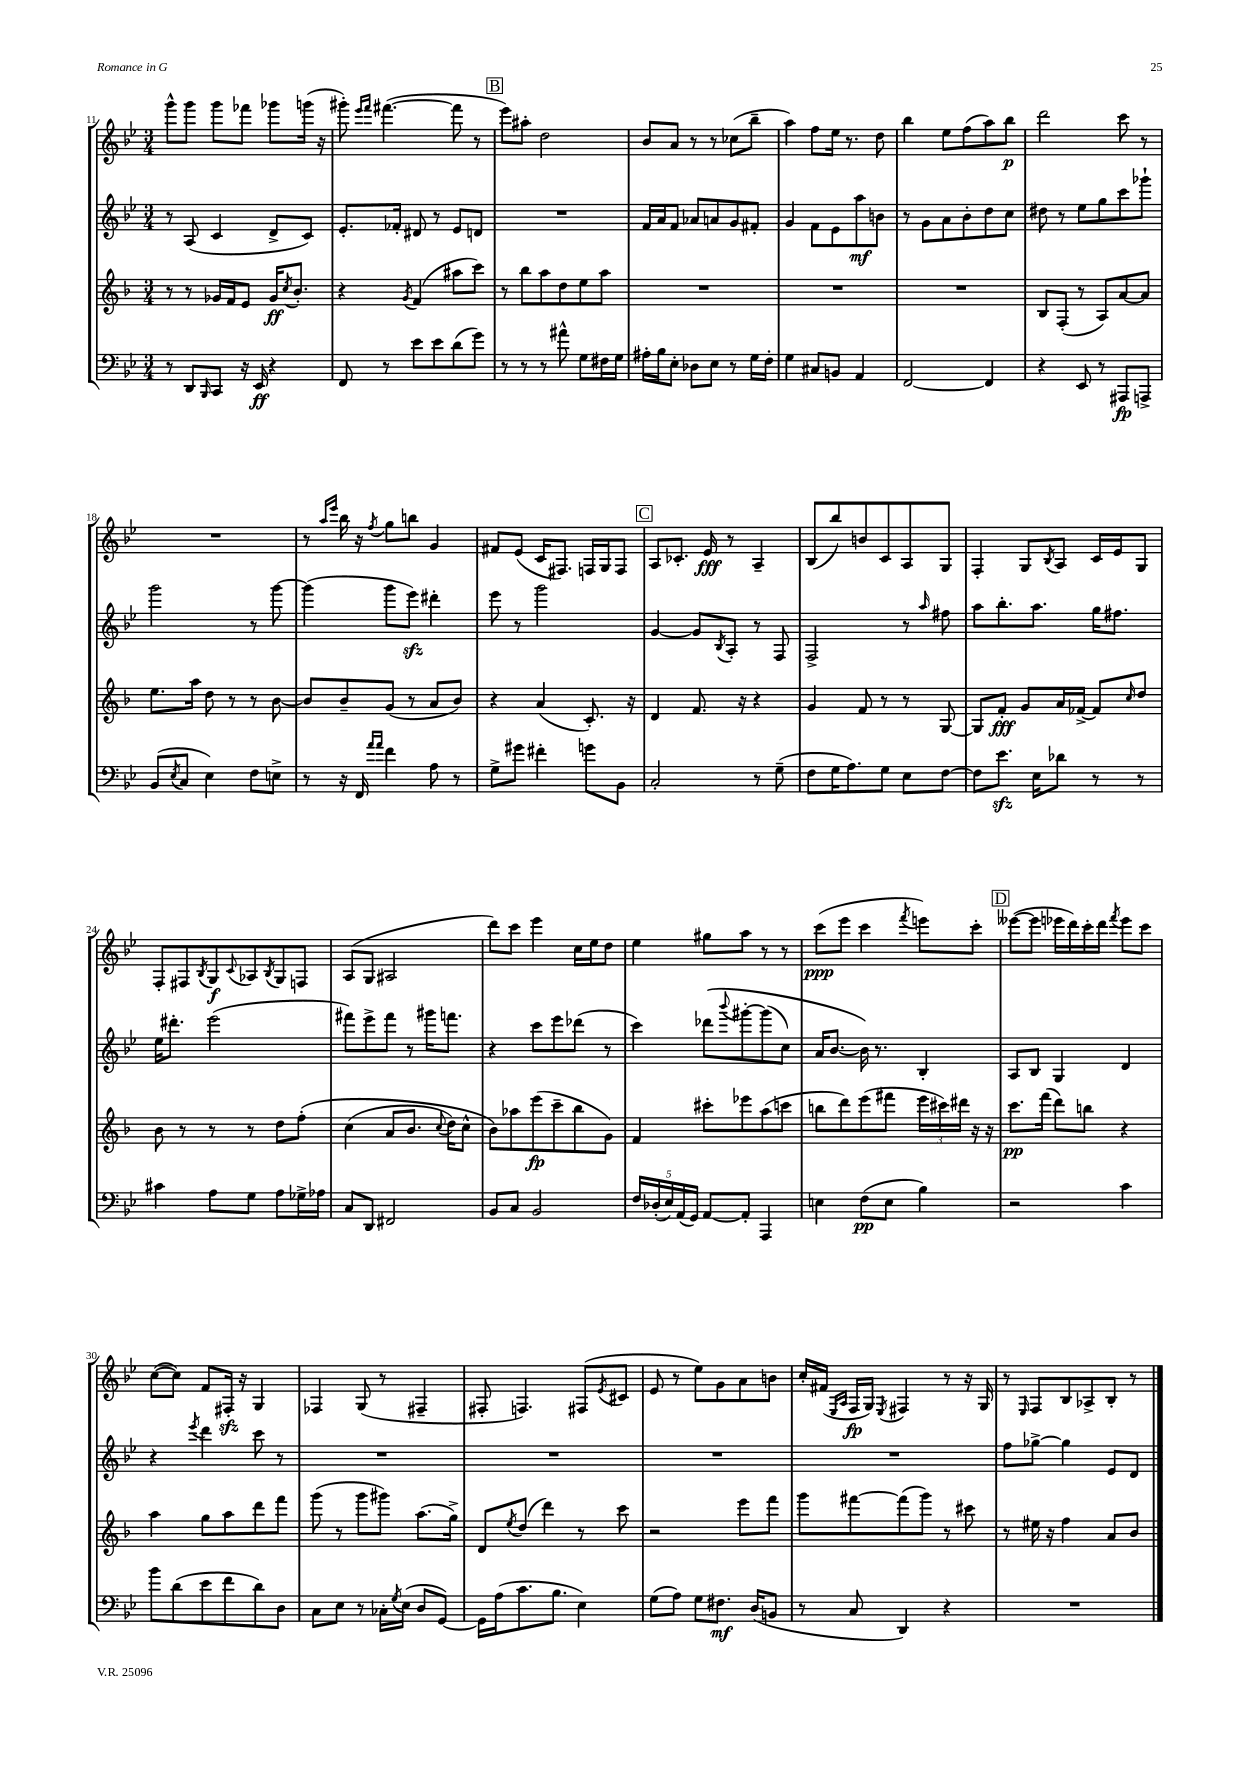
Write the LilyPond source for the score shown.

<<
\new StaffGroup <<
\new Staff = "s0" {
    \clef treble \key bes \major \numericTimeSignature \time 3/4
    g'''8-^ g'''8 g'''8 fes'''8 ges'''8 g'''16( r16 |
    gis'''8-.) \grace { ees'''16 f'''16 } fis'''4.~( fis'''8 r8 |
    \mark \markup { \box "B" } ees'''8) ais''8-. d''2 |
    bes'8 a'8 r8 r8 ces''8( bes''8-- |
    a''4) f''8 ees''16 r8. d''8 |
    bes''4 ees''8 f''8( a''8) bes''8\p |
    d'''2 c'''8 r8 |
    R2. |
    r8 \grace { a''16 ees'''16 } bes''16 r16 \acciaccatura { f''8 } g''8 b''8 g'4 |
    fis'8 ees'8( c'16 fis8.) f16 g16 f8 |
    \mark \markup { \box "C" } a8 ces'8.-. ees'16\fff r8 a4-- |
    bes8( bes''8) b'8 c'8 a8 g8 |
    f4-. g8 \acciaccatura { bes8 } a8 c'16 ees'16 g8 |
    f8-. fis8 \acciaccatura { bes8 } g8\f \appoggiatura { c'8 } aes8 \acciaccatura { bes8 } g8 f8 |
    a8( g8 ais2 |
    d'''8) c'''8 ees'''4 c''16 ees''16 d''8 |
    ees''4 gis''8 a''8 r8 r8 |
    c'''8\ppp( ees'''8 c'''4 \acciaccatura { f'''8 } e'''8) c'''8-. |
    \mark \markup { \box "D" } eeses'''8~( eeses'''8 ees'''16 d'''16) c'''16-. d'''16 \acciaccatura { f'''8 } ees'''8 c'''8 |
    c''8~( c''8) f'8 fis16-.\sfz r16 g4 |
    fes4 g8( r8 fis4-- |
    fis8-. f4.) fis8( \acciaccatura { ees'8 } cis'8 |
    ees'8 r8 ees''8) g'8 a'8 b'8 |
    c''16-. fis'16( \grace { ees16 a16 } f16\fp g16) \acciaccatura { ees8 } fis4 r8 r16 g16 |
    r8 \grace { ees16 } f8 bes8 aes8-> bes8-. r8 \bar "|." |
}
\new Staff = "s1" {
    \clef treble \key bes \major \numericTimeSignature \time 3/4
    r8 a8( c'4 d'8-> c'8) |
    ees'8.-. fes'16-. dis'8 r8 ees'8 d'8 |
    \mark \markup { \box "B" } R2. |
    f'16 a'16 f'8 aes'8 a'8 g'8 fis'8-. |
    g'4 f'8 ees'8 a''8\mf b'8 |
    r8 g'8 a'8 bes'8-. d''8 c''8 |
    dis''8 r8 ees''8 g''8 c'''8 ges'''8-! |
    g'''2 r8 g'''8~ |
    g'''4( g'''8 ees'''8\sfz) dis'''4-. |
    ees'''8 r8 g'''2 |
    \mark \markup { \box "C" } g'4~ g'8 \acciaccatura { bes8 } a8-. r8 f8 |
    f2-> r8 \grace { a''16 } fis''8 |
    a''8 bes''8.-. a''8. g''16 fis''8. |
    ees''16 dis'''8.-. ees'''2( |
    fis'''8) ees'''8-> fis'''8 r8 gis'''16 f'''8. |
    r4 c'''8 ees'''8 des'''8( r8 |
    c'''4) des'''8\( \appoggiatura { bes'''8 } gis'''8~-. gis'''8( c''8) |
    a'16 bes'8.~ bes'16\) r8. bes4-. |
    \mark \markup { \box "D" } a8 bes8 g4 d'4 |
    r4 \acciaccatura { ees'''8 } d'''4 c'''8 r8 |
    R2. |
    R2. |
    R2. |
    R2. |
    f''8 ges''8~-> ges''4 ees'8 d'8 \bar "|." |
}
\new Staff = "s2" {
    \clef treble \key f \major \numericTimeSignature \time 3/4
    r8 r8 ges'16 f'16 e'8 ges'16\ff \acciaccatura { c''8 } bes'8.-. |
    r4 \acciaccatura { g'8 } f'4( ais''8 c'''8) |
    \mark \markup { \box "B" } r8 bes''8 a''8 d''8 e''8 a''8 |
    R2. |
    R2. |
    R2. |
    bes8 f8-.( r8 a8) a'8~ a'8 |
    e''8. a''16 d''8 r8 r8 bes'8~ |
    bes'8 bes'8-- g'8( r8 a'8 bes'8) |
    r4 a'4( c'8.-.) r16 |
    \mark \markup { \box "C" } d'4 f'8. r16 r4 |
    g'4 f'8 r8 r8 g8~ |
    g8 f'8-.\fff g'8 a'16 fes'16~-> fes'8 \grace { c''16 } d''8 |
    bes'8 r8 r8 r8 d''8 f''8-.\( |
    c''4( a'8 bes'8. \appoggiatura { c''8 } d''16) c''8-^ |
    bes'8\) aes''8 e'''8\fp( c'''8-- bes''8 g'8) |
    f'4 cis'''8-. ees'''8 a''8( c'''8 |
    b''8 d'''8) e'''8( fis'''8 \tuplet 3/2 { e'''16 cis'''16) dis'''16 } r16 r16 |
    \mark \markup { \box "D" } c'''8.\pp f'''16( d'''8) b''8 r4 |
    a''4 g''8 a''8 d'''8 f'''8 |
    g'''8( r8 g'''8 gis'''8) a''8.( g''16->) |
    d'8 \acciaccatura { e''8 } d''8( d'''4) r8 c'''8 |
    r2 e'''8 f'''8 |
    g'''8 fis'''8~ fis'''8( g'''8) r8 cis'''8 |
    r8 eis''16 r16 f''4 a'8 bes'8 \bar "|." |
}
\new Staff = "s3" {
    \clef bass \key bes \major \numericTimeSignature \time 3/4
    r8 d,8 \grace { bes,,16 } c,8 r16 ees,16\ff r4 |
    f,8 r8 ees'8 ees'8 d'8( g'8) |
    \mark \markup { \box "B" } r8 r8 r8 ais'8-^ g8 fis16 g16 |
    ais16-. bes16 ees8-. des8 ees8 r8 g16 f16-. |
    g4 cis8 b,8 a,4 |
    f,2~ f,4 |
    r4 ees,8 r8 ais,,8\fp a,,8-> |
    bes,8( \acciaccatura { ees8 } c8 ees4) f8 e8-> |
    r8 r16 f,16 \grace { a'16 a'16 } f'4 a8 r8 |
    g8-> gis'8 fis'4-. g'8 bes,8 |
    \mark \markup { \box "C" } c2-. r8 g8--( |
    f8 g16 a8.) g8 ees8 f8~ |
    f8 ees'8.\sfz ees16 des'8 r8 r8 |
    cis'4 a8 g8 a8 ges16-> aes16 |
    c8 d,8 fis,2 |
    bes,8 c8 bes,2 |
    \tuplet 5/4 { f16 des16-.( ees16) a,16( g,16) } a,8~ a,8-. a,,4 |
    e4 f8\pp( e8 bes4) |
    \mark \markup { \box "D" } r2 c'4 |
    bes'8 d'8( ees'8 f'8 d'8) d8 |
    c8 ees8 r8 ces16-. \acciaccatura { g8 } ees16( d8 g,8~) |
    g,16 a16( c'8. bes8. ees4) |
    g8( a8) g8 fis8.\mf d16( b,8 |
    r8 c8 d,4) r4 |
    R2. \bar "|." |
}
>>
>>
\layout { \context { \Score currentBarNumber = #11 } }
